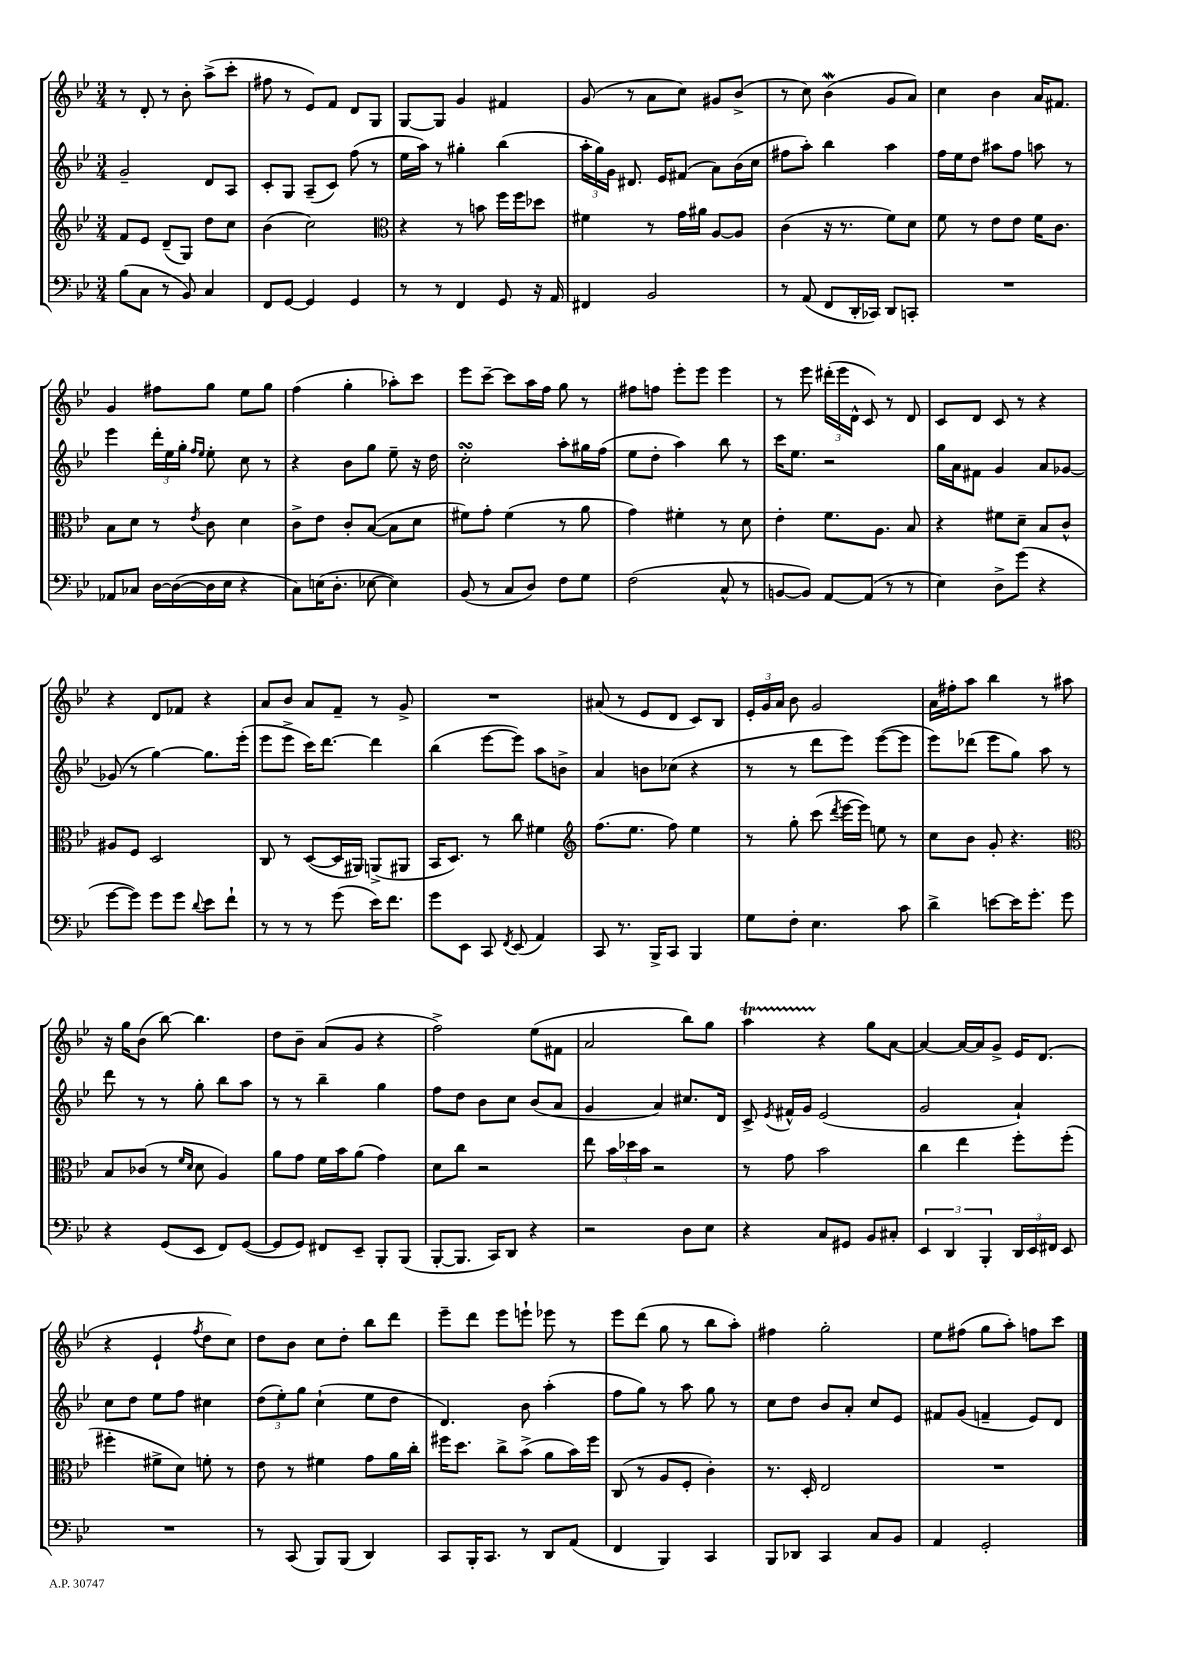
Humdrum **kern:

**kern	**kern	**kern	**kern
*staff4	*staff3	*staff2	*staff1
*clefF4	*clefG2	*clefG2	*clefG2
*k[b-e-]	*k[b-e-]	*k[b-e-]	*k[b-e-]
*M3/4	*M3/4	*M3/4	*M3/4
(8B-\L	8f/L	2g~/	8r
8C\J	8e-/J	.	8d'/
8r	(8d~/L	.	8r
8BB-/)	8G/J)	.	8b-'\
4C/	8dd\L	8d/L	(8aa^\L
.	8cc\J	8A/J	8ccc'\J
=	=	=	=
8FF/L	(4b-\	8c'/L	8ff#\
[8GG/J	.	8G/J	8r
4GG/]	2cc\)	(8A~/L	8e-/L)
.	.	8c/J)	8f/J
4GG/	.	(8ff\	8d/L
.	.	8r	8G/J
=	=	=	=
*	*clefC3	*	*
8r	4r	16ee-\LL	[8G/L
.	.	16aa\JJ)	.
8r	.	8r	8G/]J
4FF/	8r	4gg#'\	4g/
.	8b\	.	.
8GG/	16ff\LL	(4bb-\	4f#/
.	16ff\J	.	.
16r	8dd-\J	.	.
16AA/	.	.	.
=	=	=	=
4FF#/	4f#\	24aa'\LL	(8g/
.	.	24gg\)	.
.	.	24g\JJ	.
.	.	8.d#/	8r
2BB-/	8r	.	8a\L
.	.	16e-/LK	.
.	16g\LL	(8f#/J	8cc\J)
.	16a#\JJ	.	.
.	[8A/L	8a\L)	8g#/L
.	8A/]J	(16b-\L	(8b-^/J
.	.	16cc\JJ	.
=	=	=	=
8r	(4c\	8ff#\L	8r
(8AA/	.	8aa'\J)	8cc\)
8FF/L	16r	4bb-\	(4b-\
.	8.r	.	.
16DD'/L	.	.	.
16CC-/JJ)	.	.	.
8DD/L	8f\L)	4aa\	8g/L
8CC'/J	8d\J	.	8a/J)
=	=	=	=
2.r	8f\	16ff\LL	4cc\
.	.	16ee-\J	.
.	8r	8dd\J	.
.	8e-\L	8aa#\L	4b-\
.	8e-\J	8ff\J	.
.	16f\LK	8aa\	16a/LK
.	8.c\J	.	8.f#/J
.	.	8r	.
=	=	=	=
8AA-/L	8B-\L	4eee-\	4g/
8C-/J	8d\J	.	.
[16D\LL	8r	24ddd'\LL	8ff#\L
.	.	24ee-\	.
(16D\_	.	.	.
.	.	24gg'\JJ	.
.	.	16qqff/LL	.
.	8qe-/	16qqee-/JJ	.
16D\]	8c\	8ee-'\	8gg\J
16E-\JJ	.	.	.
4r	4d\	8cc\	8ee-\L
.	.	8r	8gg\J
=	=	=	=
8C\L)	8c^\L	4r	(4ff\
(16E\K	8e-\J	.	.
8.D'\J	.	.	.
.	8c'/L	8b-\L	4gg'\
[8E-\	([8B-/J	8gg\J	.
4E-\])	8B-\]L	8ee-~\	8aa-'\L)
.	8d\J	16r	8ccc\J
.	.	16dd\	.
=	=	=	=
(8BB-/	8f#\L)	2cc'\	8eee-\L
8r	8g'\J	.	[8ccc~\J
8C/L	(4f#\	.	8ccc\]L
8D/J)	.	.	16aa\L
.	.	.	16ff\JJ
8F\L	8r	8aa'\L	8gg\
8G\J	8a\	16gg#\L	8r
.	.	(16ff\JJ	.
=	=	=	=
(2F\	4g\)	8ee-\L	8ff#\L
.	.	8dd'\J	8ff\J
.	4f#'\	4aa\)	8eee-'\L
.	.	.	8eee-\J
8C^^/	8r	8bb-\	4eee-\
8r	8d\	8r	.
=	=	=	=
[8BB/L	4e-'\	16ccc\LK	8r
.	.	8.ee-\J	.
8BB/]J)	.	.	8eee-\
[8AA/L	8.f\L	2r	(24ddd#'\LL
.	.	.	24eee-\
.	.	.	24d^^\JJ
(8AA/]J	.	.	8c/)
.	8.A\J	.	.
8r	.	.	8r
8r	8B-/	.	8d/
=	=	=	=
4E-\)	4r	16gg\LL	8c/L
.	.	16a\J	.
.	.	8f#\J	8d/J
8D^\L	8f#\L	4g/	8c/
(8g\J	8d~\J	.	8r
4r	8B-/L	8a/L	4r
.	8c^^/J	[8g-/J	.
=	=	=	=
[8g\L	8A#/L	(8g-/]	4r
8g\]J)	8F/J	8r	.
8g\L	2D/	[4gg\)	8d/L
8g\J	.	.	8f-/J
8qqd/	.	.	.
8e-\L	.	8.gg\]L	4r
8f`\J	.	.	.
.	.	(16eee-'\Jk	.
=	=	=	=
8r	8C/	8eee-\L	8a/L
8r	8r	8eee-^\J	8b-/J
8r	([8D/L	16ccc\LK)	8a/L
.	.	[8.ddd\J	.
(8g\	16D/]L	.	8f~/J
.	16AA#/JJ)	.	.
16e-\LK)	(8AA^/L	4ddd\]	8r
8.f\J	.	.	.
.	8AA#/J	.	8g^/
=	=	=	=
8g\L	16BB-/LK	(4bb-\	2.r
.	8.D/J)	.	.
8EE-\J	.	.	.
8CC/	8r	[8eee-\L	.
8qFF/	.	.	.
(8EE-/	8cc\	8eee-\]J)	.
4AA/)	4f#\	8aa\L	.
.	.	8b^\J	.
=	=	=	=
*	*clefG2	*	*
8CC/	(8.ff\L	4a/	(8a#/
8.r	.	.	8r
.	8.ee-\J	.	.
.	.	8b\L	8e-/L
16BBB-^/LK	.	.	.
8CC/J	8ff\)	(8cc-\J	8d/J
4BBB-/	4ee-\	4r	8c/L)
.	.	.	8B-/J
=	=	=	=
8G\L	8r	8r	24e-'/LL
.	.	.	24g/
.	.	.	24a/JJ
8F'\J	8gg'\	8r	8b-\
4.E-\	(8ccc\	8ddd\L	2g/
.	8qddd/	.	.
.	[16eee-\LL	8eee-\J)	.
.	16eee-\]JJ)	.	.
.	8ee\	([8eee-\L	.
8c\	8r	8eee-\]J	.
=	=	=	=
4d^\	8cc\L	8eee-\L)	16a\LL
.	.	.	16ff#'\J
.	8b-\J	(8ddd-\J	8aa\J
[8e\L	8g'/	8eee-\L	4bb-\
16e\]K	4.r	8gg\J)	.
8.g'\J	.	.	.
.	.	8aa\	8r
8g\	.	8r	8aa#\
=	=	=	=
*	*clefC3	*	*
4r	8B-/L	8ddd\	16r
.	.	.	16gg\LK
.	(8c-/J	8r	(8b-\J
(8GG/L	8r	8r	[8bb-\)
.	16qqf/LL	.	.
.	16qqd/JJ	.	.
8EE-/J	8d\	8gg'\	4.bb-\]
8FF/L)	4A/)	8bb-\L	.
([8GG/J	.	8aa\J	.
=	=	=	=
8GG/]L	8a\L	8r	8dd\L
8GG/J)	8g\J	8r	8b-~\J
8FF#/L	16f\LL	4bb-~\	(8a/L
.	16b-\J	.	.
8EE-~/J	(8a\J	.	8g/J
8BBB-'/L	4g\)	4gg\	4r
(8BBB-/J	.	.	.
=	=	=	=
[8BBB-'/L	8d\L	8ff\L	2ff^\)
8.BBB-/]J	8cc\J	8dd\J	.
.	2r	8b-\L	.
16CC/LK)	.	.	.
8DD/J	.	8cc\J	.
4r	.	(8b-/L	(8ee-\L
.	.	8a/J	8f#\J
=	=	=	=
2r	8ee-\	4g/	2a/
.	24b-\LL	.	.
.	24dd-\	.	.
.	24b-\JJ	.	.
.	2r	4a/)	.
8D\L	.	8.cc#/L	8bb-\L)
8E-\J	.	.	8gg\J
.	.	16d/Jk	.
=	=	=	=
4r	8r	8c^/	4aa\
.	.	8qe-/	.
.	8g\	16f#^^/LL	.
.	.	16g/JJ	.
8C/L	2b-\	(2e-/	4r
8GG#/J	.	.	.
8BB-/L	.	.	8gg\L
8C#'/J	.	.	[8a\J
=	=	=	=
6EE-/	4cc\	2g/	4a/_
6DD/	.	.	.
.	4ee-\	.	16a/_LL
.	.	.	16a/]J
6BBB-'/	.	.	.
.	.	.	8g^/J
24DD/LL	8ff'\L	4a`/)	16e-/LK
24EE-/	.	.	.
.	.	.	(8.d/J
24FF#/JJ	.	.	.
8EE-/	(8ff'\J	.	.
=	=	=	=
2.r	4ff#'\	8cc\L	4r
.	.	8dd\J	.
.	8f#^\L	8ee-\L	4e-`/
.	8d\J)	8ff\J	.
.	.	.	8qff/
.	8f'\	4cc#\	8dd\L
.	8r	.	8cc\J)
=	=	=	=
8r	8e-\	(12dd\L	8dd\L
.	.	12ee-'\)	.
(8CC/	8r	.	8b-\J
.	.	12gg\J	.
8BBB-/L)	4f#\	(4cc`\	8cc\L
(8BBB-/J	.	.	8dd'\J
4DD/)	8g\L	8ee-\L	8bb-\L
.	16a\L	8dd\J	8ddd\J
.	16cc'\JJ	.	.
=	=	=	=
8CC/L	16ff#\LK	4.d/)	8eee-~\L
.	8.dd\J	.	.
16BBB-'/K	.	.	8ddd\J
8.CC/J	.	.	.
.	8cc^\L	.	8eee-\L
8r	(8b-^\J	8b-\	8eee`\J
8DD/L	8a\L	(4aa'\	8eee-\
(8AA/J	16b-\L)	.	8r
.	16ff#\JJ	.	.
=	=	=	=
4FF/	(8C/	8ff\L	8eee-\L
.	8r	8gg\J)	(8ddd\J
4BBB-/)	8A/L	8r	8gg\
.	8F'/J	8aa\	8r
4CC/	4c'\)	8gg\	8bb-\L
.	.	8r	8aa'\J)
=	=	=	=
8BBB-/L	8.r	8cc\L	4ff#\
8DD-/J	.	8dd\J	.
.	16D'/	.	.
4CC/	2E-/	8b-/L	2gg'\
.	.	8a'/J	.
8C/L	.	8cc/L	.
8BB-/J	.	8e-/J	.
=	=	=	=
4AA/	2.r	8f#/L	8ee-\L
.	.	(8g/J	(8ff#\J
2GG'/	.	4f~/	8gg\L
.	.	.	8aa'\J)
.	.	8e-/L)	8ff\L
.	.	8d/J	8ccc\J
==	==	==	==
*-	*-	*-	*-
